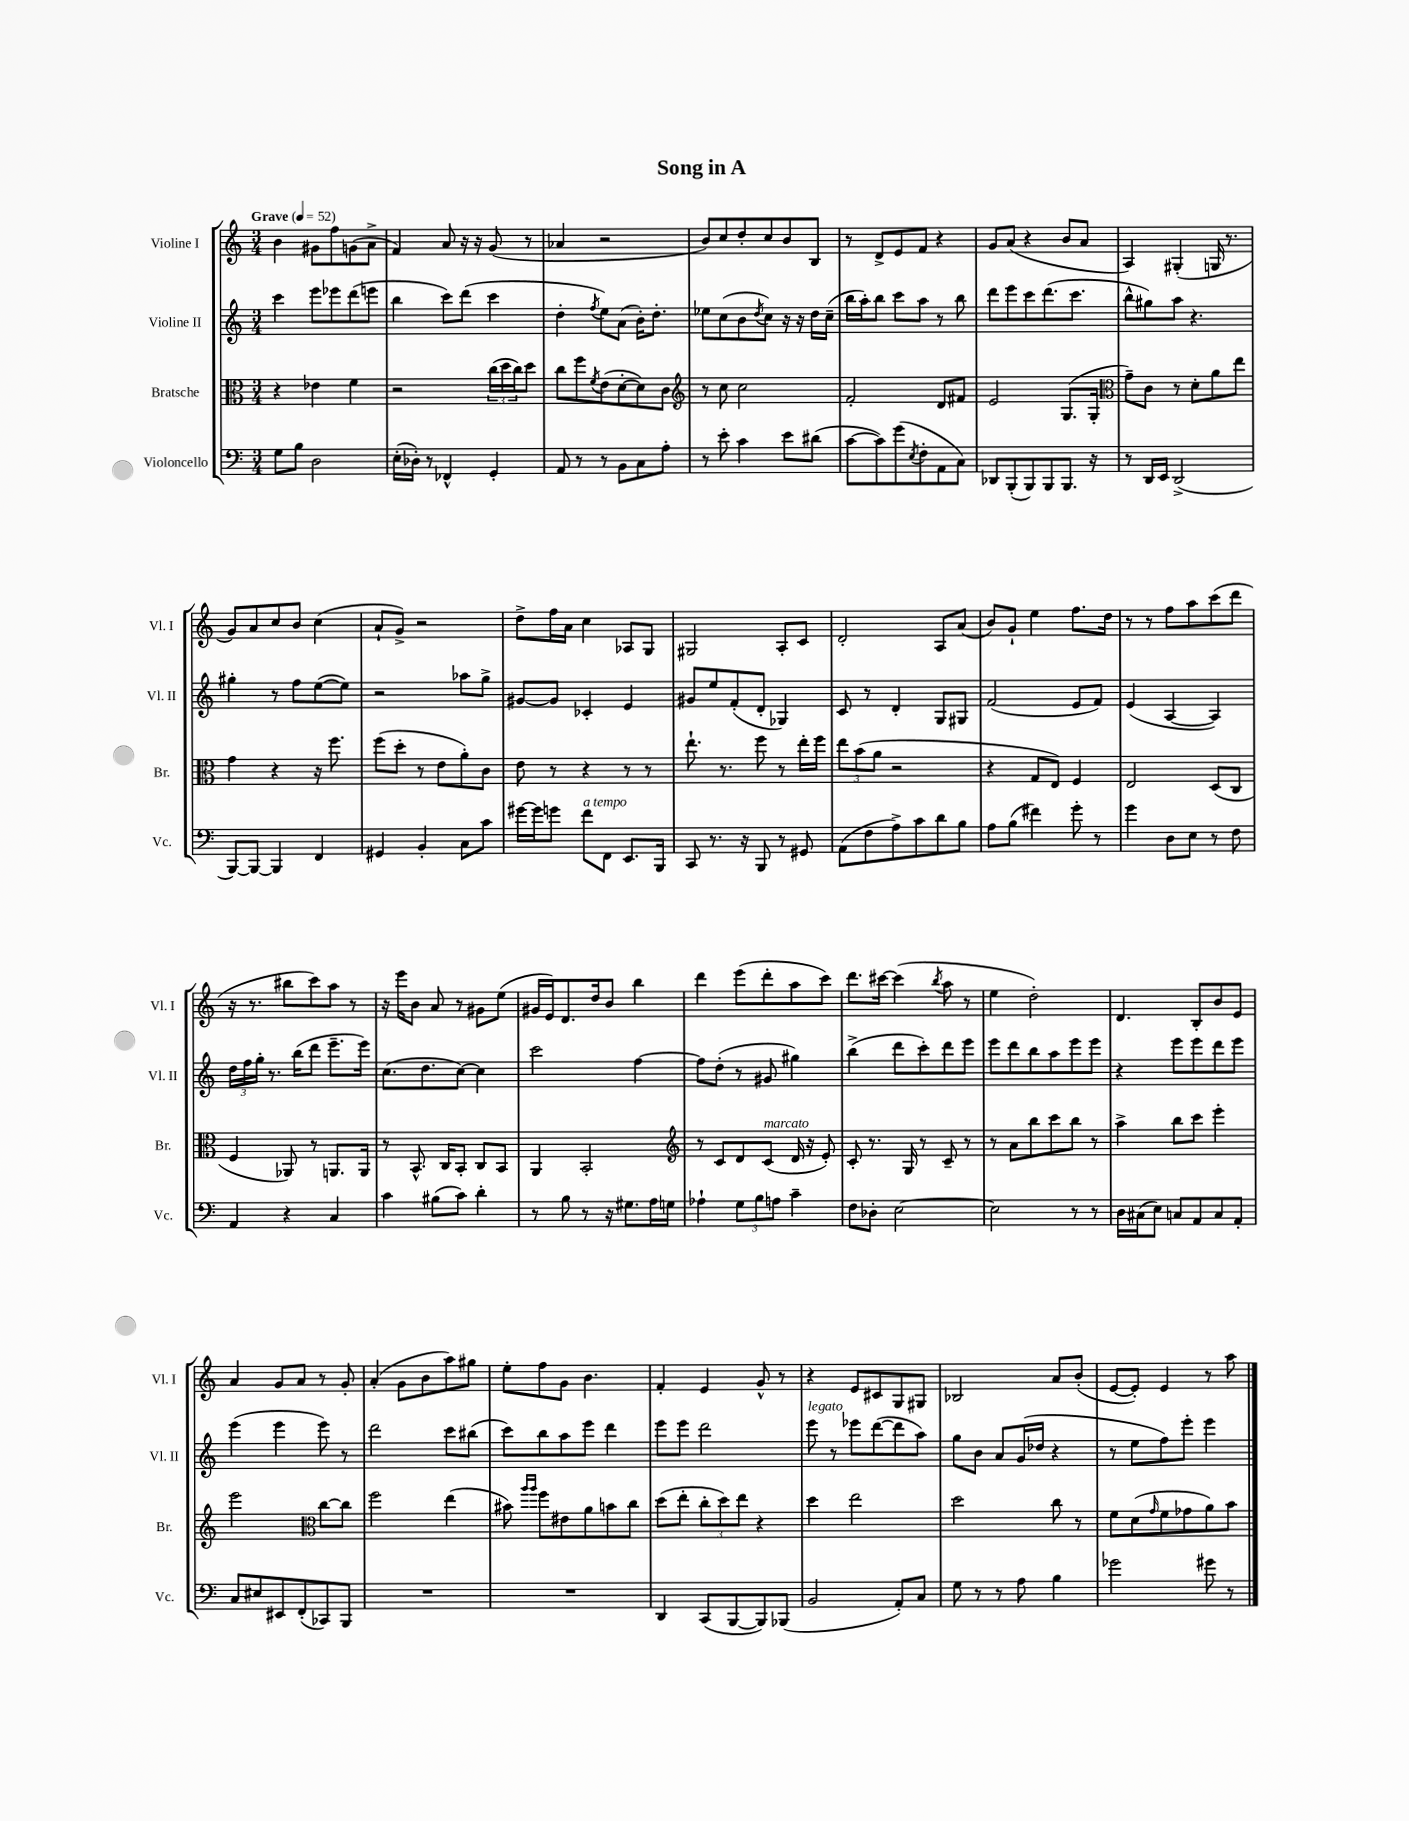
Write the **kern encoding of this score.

**kern	**kern	**kern	**kern
*part4	*part3	*part2	*part1
*staff4	*staff3	*staff2	*staff1
*I"Violoncello	*I"Bratsche	*I"Violine II	*I"Violine I
*I'Vc.	*I'Br.	*I'Vl. II	*I'Vl. I
*clefF4	*clefC3	*clefG2	*clefG2
*k[]	*k[]	*k[]	*k[]
*M3/4	*M3/4	*M3/4	*M3/4
*MM52	*MM52	*MM52	*MM52
=1	=1	=1	=1
!	!	!	!LO:TX:a:B:t=Grave
8G\L	4r	4ccc\	4b\
8B\J	.	.	.
2D\	4e-X\	8eee\L	8g#X\L
.	.	8eee-X\	8ff\
.	4f\	(8ddd\	(8gn\
.	.	8eeen\J	8a^\J
=2	=2	=2	=2
(16E'\LL	2r	4bb\	4f/)
16D-X'\JJ)	.	.	.
8r	.	.	.
4FF-X^^/	.	8ccc\L)	8a/
.	.	(8ddd\J	16r
.	.	.	16r
4GG'/	(24cc\LL	4ccc\	(8g/
.	24dd\	.	.
.	24cc\J)	.	.
.	8dd\J	.	8r
=3	=3	=3	=3
8AA/	8cc\L	4dd'\	4a-X/
8r	8ff\	.	.
.	8qf/	8qff/	.
8r	(8e\	8ee\L)	2r
8BB\L	[8d'\	(8a\J	.
8C\	8d\])	16b'\KL)	.
.	.	8.dd'\J	.
8A'\J	8c\J	.	.
=4	=4	=4	=4
*	*clefG2	*	*
8r	8r	8ee-X\L	8b/L)
8e'\	8cc\	(8cc\	8cc/
4c\	2cc\	8b\	8dd'/
.	.	8qdd/	.
.	.	8cc\J)	8cc/
8e\L	.	16r	8b/
.	.	16r	.
(8d#X\J	.	16dd\LL	8B/J
.	.	(16cc~\JJ	.
=5	=5	=5	=5
[8c\L	2f'/	16bb\LL	8r
.	.	16aa'\J)	.
8c\])	.	8bb\J	8d^/L
(8g\	.	8ccc\L	8e/
8qE/	.	.	.
8F'\	.	8aa\J	8f/J
8AA\	8d/L	8r	4r
8C\J)	8f#X/J	8bb\	.
=6	=6	=6	=6
8DD-X/L	2e/	8ddd\L	8g/L
(8BBB'/	.	8eee\	(8a/J
8BBB/)	.	8ccc\	4r
8BBB/	.	(8.ddd\	.
8.BBB/J	(8.G/L	.	8b/L
.	.	8.ccc\J	.
.	.	.	8a/J
16r	16G'/Jk	.	.
=7	=7	=7	=7
*	*clefC3	*	*
8r	8g~\L)	8bb^^\L	4A/)
16DD/LL	8c\J	8gg#X\)	.
16EE/JJ	.	.	.
(2DD^/	8r	8aa\J	(4G#X'/
.	8d'\L	4.r	.
.	8a\	.	16Gn/
.	.	.	8.r
.	8ee\J	.	.
!!LO:LB:g=z
=8	=8	=8	=8
[8BBB/L)	4g\	4gg#X'\	8g/L)
8BBB/J_	.	.	8a/
4BBB/]	4r	8r	8cc/
.	.	8ff\L	8b/J
4FF/	16r	([8ee\	(4cc\
.	8.ff\	.	.
.	.	8ee\J])	.
=9	=9	=9	=9
4GG#X/	(8ff\L	2r	8a`/L
.	8dd'\J	.	8g^/J)
4BB'/	8r	.	2r
.	8e\L	.	.
8C\L	8a'\)	8aa-X\L	.
8c\J	8c\J	8gg^\J	.
=10	=10	=10	=10
[16g#X\LL	8e\	[8g#X/L	8dd^\L
16g#\J]	.	.	.
8gn\J	8r	8g#/J]	16ff\L
.	.	.	16a\JJ
!LO:TX:a:i:t=a tempo	!	!	!
8f\L	4r	4c-X'/	4cc\
8FF\J	.	.	.
8.EE/L	8r	4e/	8A-X/L
.	8r	.	8G/J
16BBB/Jk	.	.	.
=11	=11	=11	=11
8CC/	8.ee`\	8g#X/L	2G#X/
8.r	.	8ee/	.
.	8.r	.	.
.	.	(8f'/	.
16r	.	.	.
8BBB/	8ff\	8d'/J	.
8r	8r	4G-X/)	8A'/L
8GG#X/	16ee'\LL	.	8c/J
.	16ff\JJ	.	.
=12	=12	=12	=12
(8AA\L	12ee\L	8c/	2d'/
.	(12b\	.	.
8F\	.	8r	.
.	12a\J	.	.
8A^\)	2r	4d'/	.
8c\	.	.	.
8d\	.	8G/L	8A/L
8B\J	.	8G#X/J	(8a/J
=13	=13	=13	=13
8A\L	4r	(2f/	8b/L)
(8B\J	.	.	8g`/J
4f#X\)	8G/L	.	4ee\
.	8E/J)	.	.
8g'\	4F/	8e/L	8.ff\L
8r	.	8f/J)	.
.	.	.	16dd\Jk
=14	=14	=14	=14
4g\	2E/	(4e/	8r
.	.	.	8r
8D\L	.	[4A/	8ff\L
8E\J	.	.	8aa\
8r	(8D/L	4A/])	(8ccc\
8F\	8C/J	.	8ddd\J
!!LO:LB:g=z
=15	=15	=15	=15
4AA/	4F/	24dd\LL	16r
.	.	24ff\	.
.	.	.	8.r
.	.	24gg'\JJ	.
.	.	8.r	.
4r	8AA-X/)	.	8bb#X\L
.	.	(16bb\KL	.
.	8r	8ddd\J	8ccc\)
4C/	8.AAn/L	8.eee~\L	8aa\J
.	.	.	8r
.	16AA/Jk	16eee\Jk)	.
=16	=16	=16	=16
4c\	8r	(8.cc\L	16r
.	.	.	16eee\KL
.	8.BB^^/	.	8b\J
.	.	8.dd\	.
(8B#X\L	.	.	8a/
.	16C/KL	.	.
8c\J)	8BB'/J	[8cc\J)	8r
4d'\	8C/L	4cc\]	8g#X\L
.	8BB/J	.	(8ee\J
=17	=17	=17	=17
8r	4AA/	2ccc\	16g#X/LL
.	.	.	16e/J)
8B\	.	.	8.d/
8r	2BB'/	.	.
.	.	.	16dd/k
16r	.	.	8b/J
8.G#X\L	.	.	.
.	.	[4ff\	4bb\
16A\L	.	.	.
16Gn\JJ	.	.	.
=18	=18	=18	=18
*	*clefG2	*	*
4A-X`\	8r	8ff\L]	4ddd\
.	8c/L	(8dd'\J	.
12G\L	8d/	8r	(8eee\L
12B\	.	.	.
!	!LO:TX:a:i:t=marcato	!	!
.	(8c/J	8g#X/	8ddd'\
12An\J	.	.	.
4c~\	16d/	4gg#X\)	8aa\
.	16r	.	.
.	8e'/)	.	8ccc\J)
=19	=19	=19	=19
8F\L	8c'/	(4bb^\	8.ddd\L
8D-X'\J	8.r	.	.
.	.	.	[16ccc#X\Jk
[2E\	.	8ddd\L	(4ccc#\]
.	16G/	.	.
.	8r	8ccc'\)	.
.	.	.	8qbb/
.	8c~/	8ddd\	8aa\
.	8r	8eee\J	8r
=20	=20	=20	=20
2E\]	8r	8eee\L	4ee\
.	8a\L	8ddd\	.
.	8bb\	8bb\	2dd'\)
.	8ccc\	8aa\	.
8r	8bb\J	8eee\	.
8r	8r	8eee\J	.
=21	=21	=21	=21
16D\LL	4aa^\	4r	4.d/
(16C#X\J	.	.	.
8E\J)	.	.	.
8Cn/L	8bb\L	8eee\L	.
8AA/	8ccc\J	8eee\	8B'/L
8C/	4eee'\	8ddd\	8b/
8AA'/J	.	8eee\J	8e/J
!!LO:LB:g=z
=22	=22	=22	=22
8C/L	2eee\	(4eee\	4a/
8E#X/	.	.	.
8EE#X/	.	4eee\	8g/L
(8FF'/	.	.	8a/J
*	*clefC3	*	*
8CC-X/)	[8cc\L	8eee\)	8r
8BBB/J	8cc\J]	8r	8g'/
=23	=23	=23	=23
2.r	2ff\	2ddd\	(4a'/
.	.	.	8g\L
.	.	.	8b\
.	(4ee\	8ccc\L	8aa\)
.	.	(8bb#X\J	8gg#X\J
=24	=24	=24	=24
2.r	8b#X\)	8ccc\L)	8ee'\L
.	16qqaa/LL	.	.
.	16qqaa/JJ	.	.
.	8ff\L	8bb\	8ff\
.	8e#X\	8aa\	8g\J
.	8a\	8eee\J	4.b\
.	8bn\	4ddd\	.
.	8cc\J	.	.
=25	=25	=25	=25
4DD/	(8dd\L	8eee\L	4f'/
.	8ee'\J	8eee\J	.
(8CC/L	12cc'\L	2ddd\	4e/
.	12dd\)	.	.
[8BBB/	.	.	.
.	12ee\J	.	.
8BBB/])	4r	.	8g^^/
(8BBB-X/J	.	.	8r
=26	=26	=26	=26
!	!	!LO:TX:a:i:t=legato	!
2BB/	4dd\	8eee\	4r
.	.	8r	.
.	2ee\	8eee-X\L	8e/L
.	.	([8ddd\	8c#X/
8AA'/L)	.	8ddd\]	8G/
8C/J	.	8aa\J)	8G#X/J
=27	=27	=27	=27
8G\	2dd\	8gg\L	2B-X/
8r	.	8b\J	.
8r	.	8a/L	.
8A\	.	(16g/L	.
.	.	16dd-X/JJ	.
4B\	8cc\	4r	8a/L
.	8r	.	(8b'/J
=28	=28	=28	=28
2g-X\	8f\L	8r	[8e/L
.	(8d\	8ee\L	8e'/J])
.	16qqg/	.	.
.	8f\	8ff\)	4e/
.	8g-X\	8eee'\J	.
8g#X\	8a\)	4eee\	8r
8r	8b\J	.	8aa\
==	==	==	==
*-	*-	*-	*-
